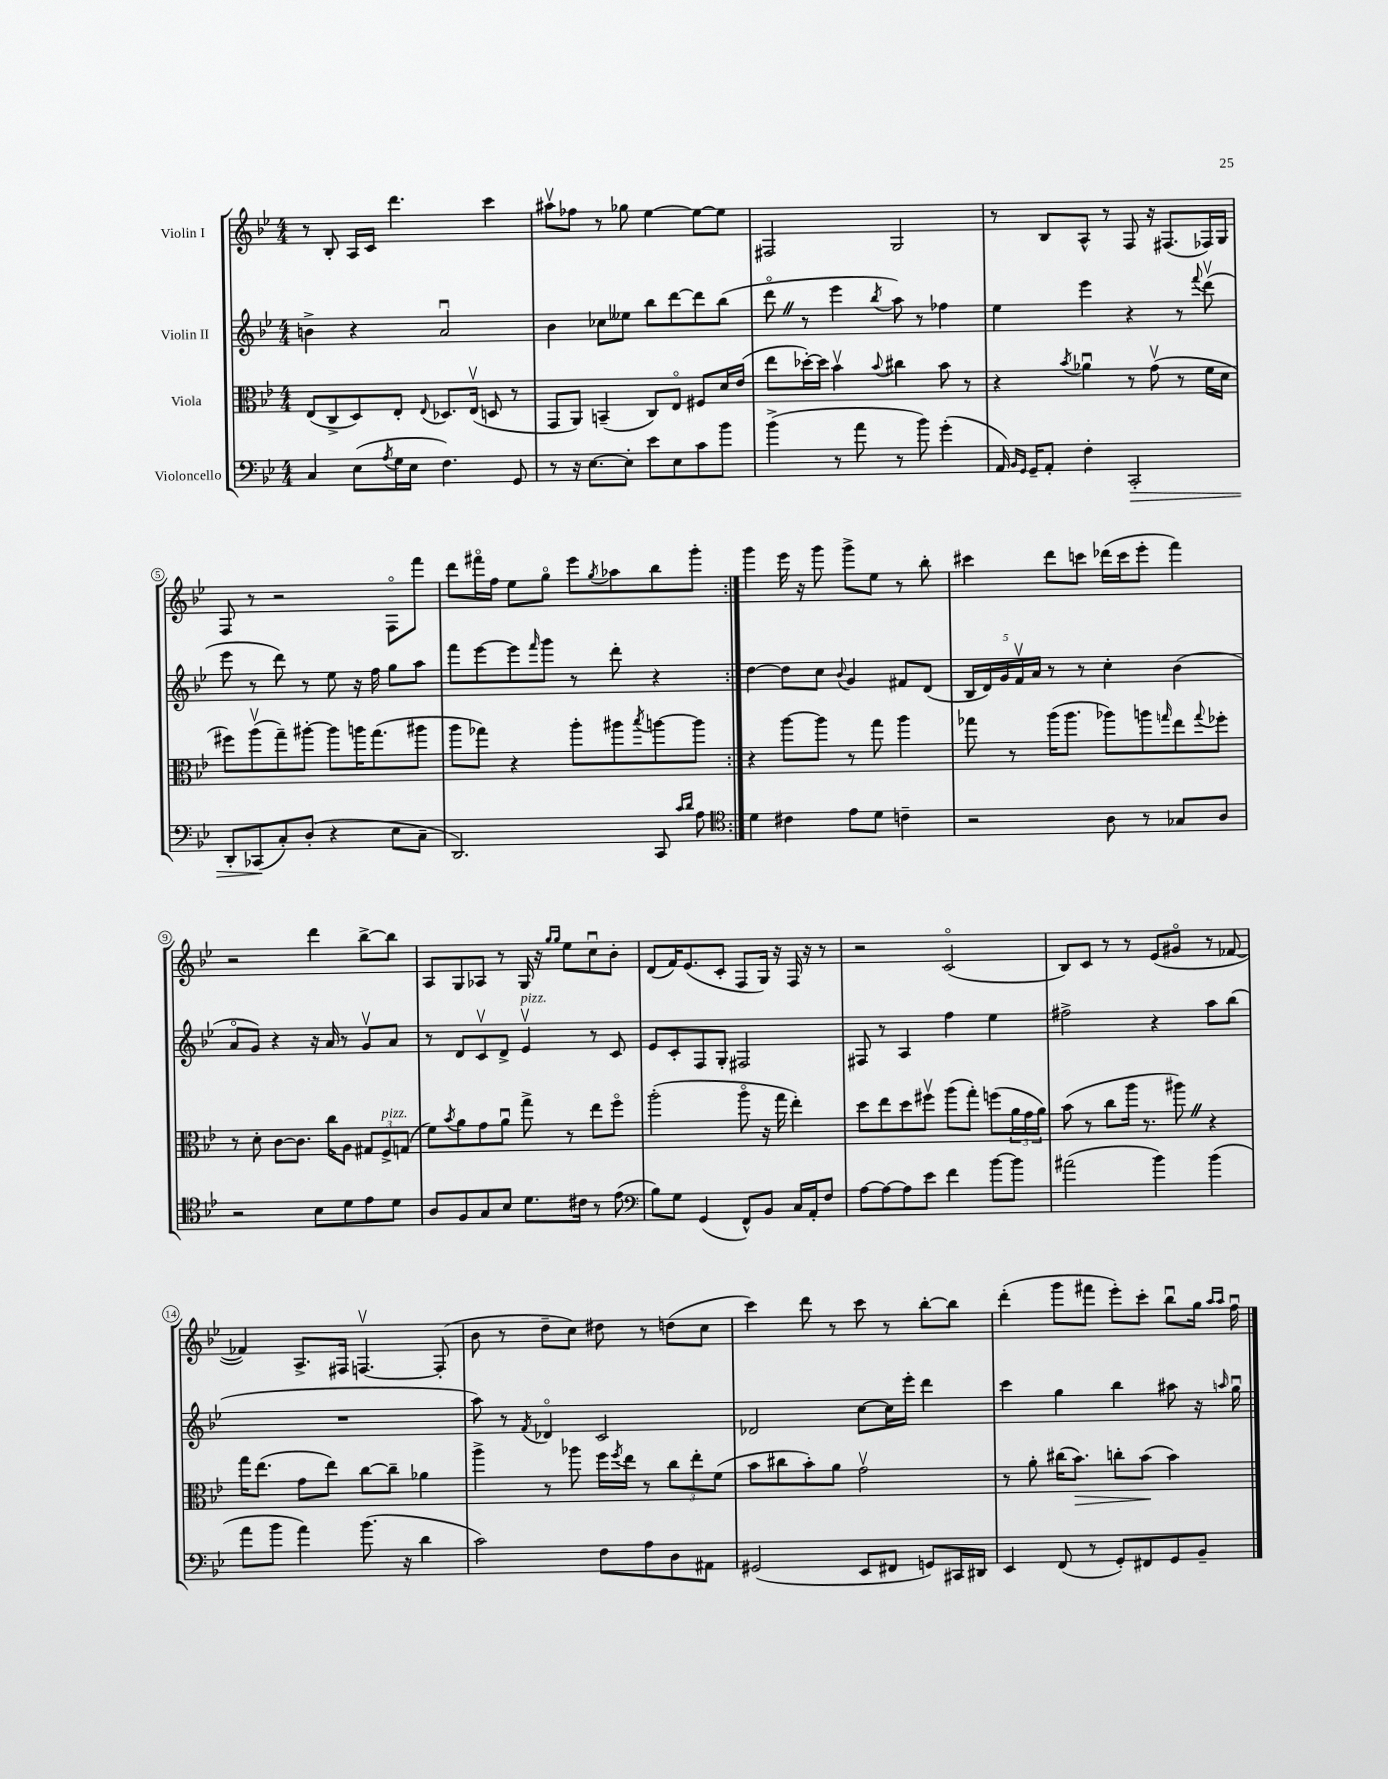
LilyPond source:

<<
\new StaffGroup <<
\new Staff = "s0" \with { instrumentName = "Violin I" } {
    \clef treble \key bes \major \numericTimeSignature \time 4/4
    \repeat volta 2 { r8 bes8-. a16 c'16 d'''4. c'''4 |
    ais''8\upbow fes''8 r8 ges''8 ees''4~ ees''8~ ees''8 |
    fis2 g2 |
    r8 bes8 a8-^ r8 f8 r16 fis8.( fes16) g16 |
    f8 r8 r2 f8\flageolet f'''8 |
    d'''8 fis'''16\flageolet f''16 ees''8 g''8\flageolet ees'''8 \acciaccatura { g''8 } aes''8 bes''8 g'''8-. | }
    g'''4 ees'''16 r16 g'''8 g'''8-> ees''8 r8 bes''8-. |
    cis'''4 d'''8 c'''8 des'''16( c'''16 ees'''8-. f'''4) |
    r2 d'''4 bes''8~-> bes''8 |
    a8 g8 aes8 r8 g16 r16 \grace { g''16 g''16 } ees''8 c''8\downbow bes'8-. |
    d'8( f'16) ees'8.( c'8-. f8 g16) r16 f16 r16 r8 |
    r2 c'2\flageolet( |
    bes8) c'8 r8 r8 ees'8( gis'8\flageolet r8 fes'8~ |
    fes'4) a8.-> fis16 f4.~\upbow f8-.( |
    bes'8 r8 d''8-- c''8) dis''8 r8 d''8( c''8 |
    c'''4) d'''8 r8 c'''8 r8 bes''8~-. bes''8 |
    d'''4-.( g'''8 fis'''8 ees'''8-.) c'''8-. bes''8\downbow g''16 \grace { a''16 a''16 } f''16\downbow \bar "|." |
}
\new Staff = "s1" \with { instrumentName = "Violin II" } {
    \clef treble \key bes \major \numericTimeSignature \time 4/4
    \repeat volta 2 { b'4-> r4 a'2\downbow |
    bes'4 ces''8 eeses''8 bes''8 d'''8~ d'''8 bes''8( |
    d'''8\flageolet \once \override BreathingSign.text = \markup { \musicglyph "scripts.caesura.straight" } \breathe r8 ees'''4 \acciaccatura { bes''8 } a''8) r8 fes''4 |
    ees''4 ees'''4 r4 r8 \appoggiatura { f'''8 } d'''8\upbow( |
    ees'''8 r8 d'''8) r8 ees''8 r16 f''16 g''8 a''8 |
    f'''8 ees'''8~ ees'''8 \grace { f'''16 } g'''8 r8 d'''8-. r4 | }
    d''4~ d''8 c''8 \appoggiatura { bes'8 } g'4 fis'8 d'8( |
    \tuplet 5/4 { bes16 d'16) g'16 f'16\upbow a'16 } r8 r8 c''4-. bes'4( |
    a'8\flageolet g'8) r4 r16 a'16 r8 g'8\upbow a'8 |
    r8 d'8 c'8\upbow d'8-> ees'4\upbow^\markup { \italic "pizz." } r8 c'8 |
    ees'8 c'8-. f8 g8-. fis2 |
    fis8 r8 a4 f''4 ees''4 |
    fis''2-> r4 a''8 bes''8( |
    R1 |
    a''8) r8 \acciaccatura { f'8 } des'4\flageolet c'2 |
    des'2 c''8~ c''16 ees'''16-. d'''4 |
    c'''4 g''4 bes''4 ais''8 r16 \grace { a''16 } g''16\downbow \bar "|." |
}
\new Staff = "s2" \with { instrumentName = "Viola" } {
    \clef alto \key bes \major \numericTimeSignature \time 4/4
    \repeat volta 2 { ees8( c8-> d8) ees8-. \appoggiatura { ees8 } des8. ees16\upbow( d8 r8 |
    g,8 a,8) b,4--( c8) ees8\flageolet fis8 d'16 ees'16( |
    ees''8 des''16~-.) des''16 bes'4\upbow \appoggiatura { bes'8 } cis''4 bes'8 r8 |
    r4 \acciaccatura { bes'8 } aes'4\downbow r8 g'8\upbow( r8 f'16 d'16 |
    fis''8) a''8\upbow( g''8--) ais''8~-. ais''8 a''16 g''8.( ais''8 |
    a''8 ges''8) r4 a''8-. ais''8 \acciaccatura { bes''8 } a''8~ a''8 | }
    r4 a''8~ a''8 r8 g''8 a''4 |
    ges''8 r8 a''16( a''8. aes''8) a''8 \grace { g''16 } ees''8 \appoggiatura { g''8 } fes''8-. |
    r8 d'8-. c'8~ c'8. c''16 a8 \tuplet 3/2 { gis8 f8->^\markup { \italic "pizz." } g8( } |
    f'8) \acciaccatura { bes'8 } a'8 g'8 a'8\downbow g''8-> r8 ees''8 f''8\flageolet |
    a''2-.( a''8\flageolet r16 g''16 ees''4-.) |
    d''8 ees''8 d''8 fis''8\upbow a''8( g''8-.) f''8( \tuplet 3/2 { a'16 g'16 a'16) } |
    bes'8( r8 c''8 a''16 r8. ais''8) \once \override BreathingSign.text = \markup { \musicglyph "scripts.caesura.straight" } \breathe r4 |
    g''16 ees''8.( g'8 ees''8) c''8~ c''8-- aes'4 |
    a''4-> r8 aes''8 f''16 \acciaccatura { f''8 } ees''16 r8 \tuplet 3/2 { c''8 ees''8-. f'8( } |
    bes'8 cis''8 bes'8-.) a'8 g'2\upbow |
    r8 a'8-. cis''16( bes'8.\>) c''8-. bes'8\!( bes'4) \bar "|." |
}
\new Staff = "s3" \with { instrumentName = "Violoncello" } {
    \clef bass \key bes \major \numericTimeSignature \time 4/4
    \repeat volta 2 { c4 ees8( \acciaccatura { a8 } g16 ees16 f4.) g,8 |
    r8 r16 ees8.~ ees8-. ees'8 ees8 c'8 bes'8 |
    bes'4->( r8 a'8 r8 bes'8) g'4-.( |
    a,16) \grace { bes,16 g,16 } g,16-- a,8-. f4-. c,2-.\> |
    d,8-. ces,8\!( c8-.) d8-.( r4 ees8 c8-- |
    d,2.) c,8 \grace { c'16 d'16 } a8 | }
    \clef tenor d'4 cis'4 ees'8 d'8 c'4-- |
    r2 a8 r8 ges8 a8 |
    r2 bes8 d'8 ees'8 d'8 |
    a8 f8 g8 bes8 d'8. cis'16 r8 ees'8( |
    \clef bass bes8) g8 g,4( f,8-^) bes,8 c16 a,16-. f8 |
    a8~ a8~ a8 ees'8 f'4 bes'8~ bes'8 |
    ais'2( bes'4) bes'4( |
    a'8 bes'8 a'4) bes'8.( r16 d'4 |
    c'2) f8 a8 d8 ais,8 |
    gis,2( ees,8 fis,8 g,8) cis,16 dis,16 |
    ees,4 f,8( r8 g,8-.) fis,8 g,8 bes,8-- \bar "|." |
}
>>
>>
\layout { \context { \Score \override BarNumber.stencil = #(make-stencil-circler 0.1 0.3 ly:text-interface::print) } }
